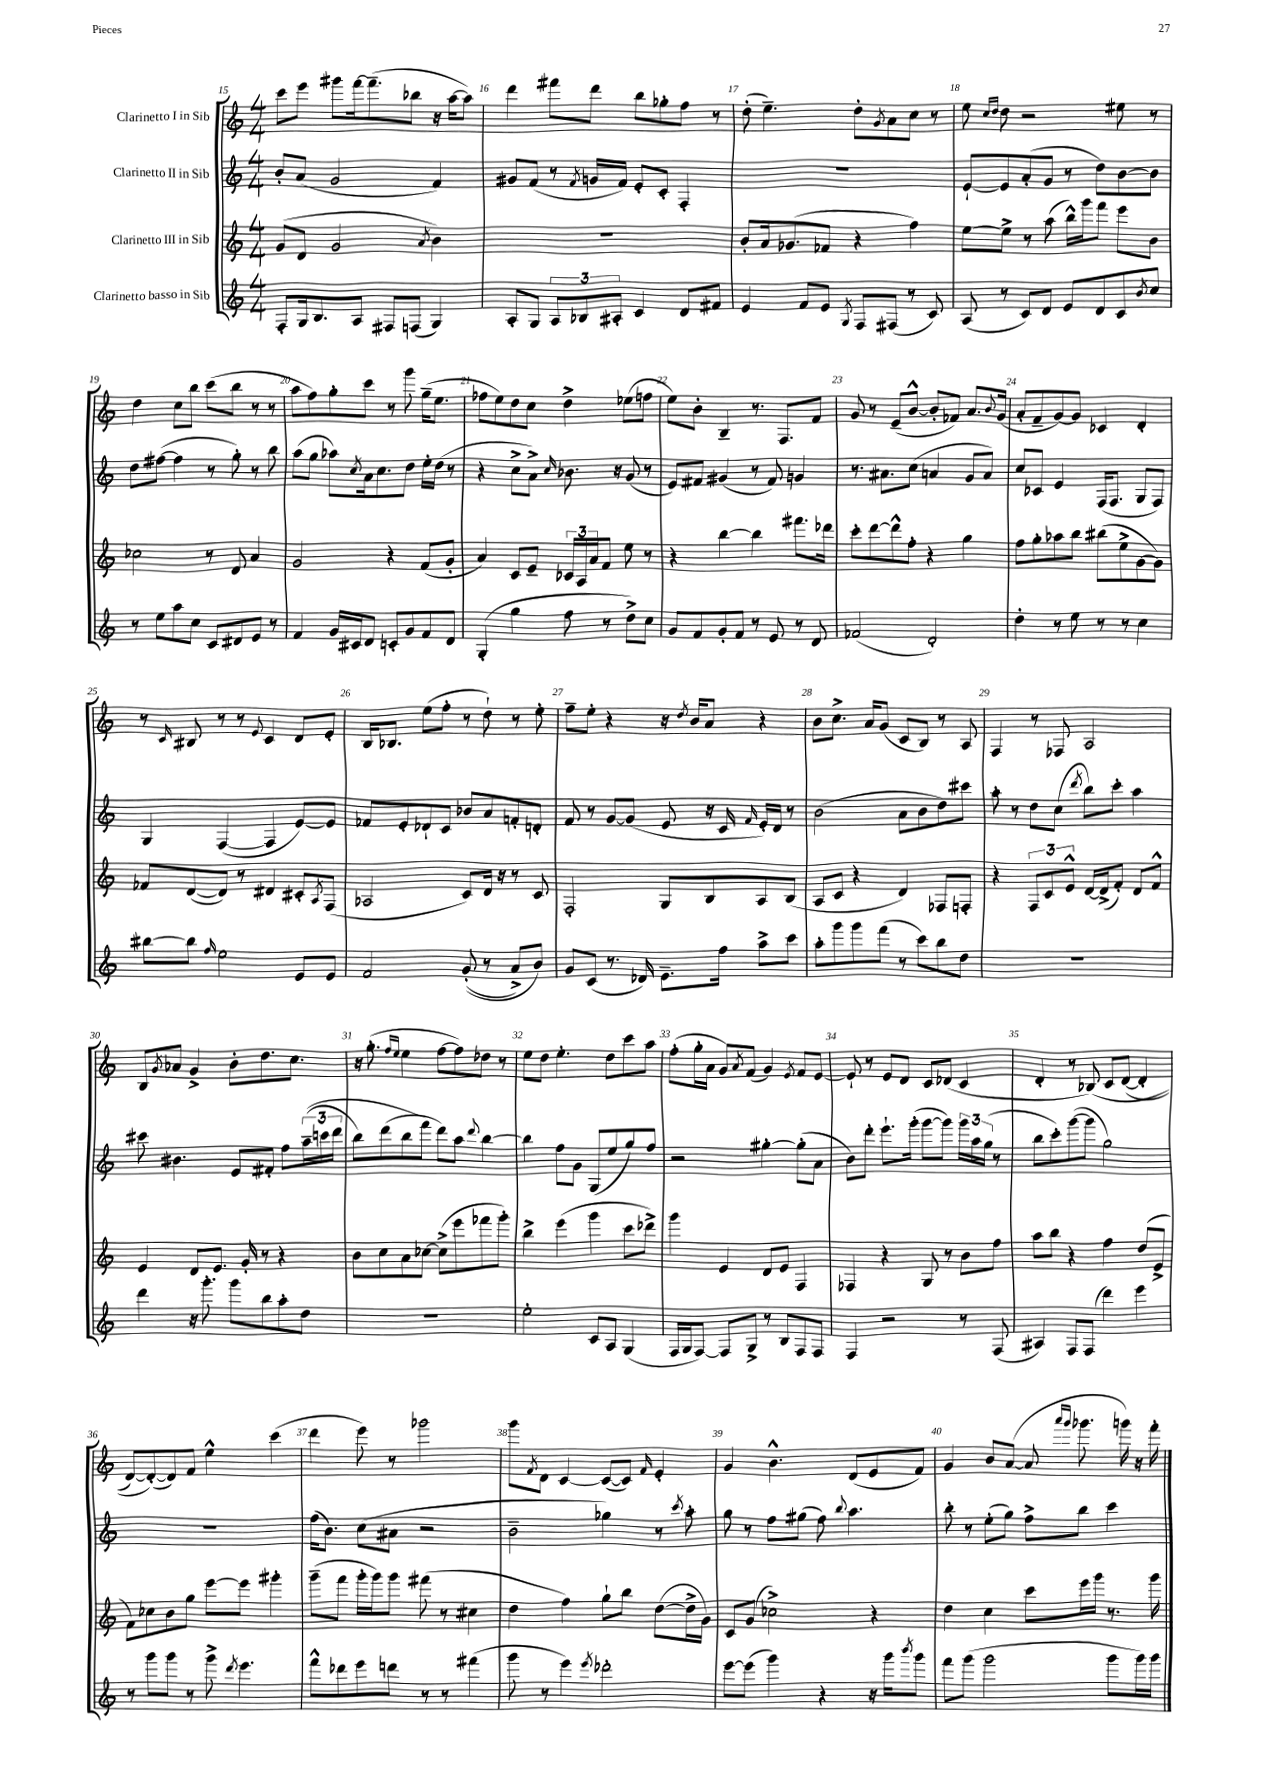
<<
\new StaffGroup <<
\new Staff = "s0" \with { instrumentName = "Clarinetto I in Sib" } {
    \clef treble \key c \major \numericTimeSignature \time 4/4
    c'''8 e'''8 gis'''8 f'''16~ f'''8.--( bes''8 r16 a''16~ a''8) |
    d'''4 fis'''8 d'''8 b''8 ges''8-. f''8 r8 |
    d''8-.( e''4.--) d''8-. \acciaccatura { g'8 } a'8 c''8 r8 |
    e''8 \grace { c''16 d''16 } d''8 r2 eis''8 r8 |
    d''4 c''8 b''8 c'''8( b''8 r8 r8 |
    a''8 f''8) g''8-. c'''8 r8 g'''8 g''16--( e''8. |
    fes''8 e''8) d''8 c''8 d''4-> ees''8( f''8 |
    e''8) b'8-. b4-- r8. f8. f'8 |
    g'8 r8 e'8--( b'8~-^ b'8-. fes'8) a'8. \appoggiatura { b'8 } g'16( |
    a'8-. f'8-- g'8~) g'8 ces'4 d'4-. |
    r8 \grace { c'16 } bis8 r8 r8 \appoggiatura { e'8 } c'4 d'8 e'8-. |
    b16 bes8. e''8( f''8-. r8 d''8-!) r8 e''8-. |
    f''8-- e''8-. r4 r16 \acciaccatura { d''8 } b'16 a'8 r4 |
    b'8 c''8.-> a'16 g'8( c'8 b8) r8 a8 |
    f4 r8 fes8 a2 |
    b8 \acciaccatura { g'8 } aes'8 g'4-> b'8-. d''8. c''8. |
    r16 g''8.-.( \grace { f''16 e''16 } e''4 f''8~ f''8) des''8 r8 |
    e''8 d''8 e''4.-. d''8 c'''8 a''8 |
    f''8-.( g''16-. a'16 g'8) \acciaccatura { a'8 } f'8( g'4) \acciaccatura { e'8 } f'8 e'8~ |
    e'8-! r8 e'8 d'8 c'8 des'8( c'4 |
    d'4-. r8 bes8)\( c'8 d'8~( d'4-. |
    d'8~) d'8~-.(\) d'8) f'8 e''4-^ c'''4( |
    d'''4 e'''8) r8 ges'''2 |
    g'''8 \acciaccatura { f'8 } d'8 c'4~ c'8~( c'8) \grace { f'16 } e'4-. |
    g'4 b'4.-^ d'8( e'8 f'8) |
    g'4 b'8 a'8~( a'8 \grace { a'''16 g'''16 } ges'''8. g'''16) r16 f'''16-. \bar "|." |
}
\new Staff = "s1" \with { instrumentName = "Clarinetto II in Sib" } {
    \clef treble \key c \major \numericTimeSignature \time 4/4
    b'8-. a'8( g'2 f'4) |
    gis'8 f'8( r8 \acciaccatura { f'8 } g'16 f'16) e'8-. c'8-. f4-. |
    R1 |
    e'8~-! e'8 a'8-.( g'8 r8 d''8) b'8~ b'8 |
    d''8 fis''8~( fis''4 r8 g''8-.) r8 b''8 |
    a''8( g''8 aes''8) \acciaccatura { c''8 } a'16 c''8. d''8 e''16-. d''16( r8 |
    r4 c''8-> a'8->) \grace { c''16 } bes'8. r16 g'8( r8 |
    e'8) fis'8 gis'4( r8 fis'8) g'4 |
    r8. ais'8. c''8( a'4 g'8 a'8) |
    c''8 ces'8 e'4 f16( f8. g8 f8) |
    g4 f4~( f4 e'8~) e'8 |
    fes'8 e'8-. des'8-! c'8 bes'8 a'8 f'8-. d'8-. |
    f'8 r8 g'8~ g'8( e'8 r16 c'16 \grace { f'16 } e'16-.) d'16 r8 |
    b'2( a'8 b'8 d''8) cis'''8 |
    a''8-. r8 d''8 c''8( \acciaccatura { d'''8 } b''8) c'''8-. a''4 |
    cis'''8 bis'4. e'8 fis'8-. f''8 \tuplet 3/2 { a''16--(\( c'''16 d'''16 } |
    b''8) d'''8( b''8 f'''8\) d'''8) a''8 \appoggiatura { d'''8 } b''4~ |
    b''4 f''8 g'8 g8( e''8 g''8) f''8 |
    r2 gis''4~-. gis''8-.( a'8 |
    b'8) d'''8-. e'''8.-! g'''16-.( g'''8~ g'''8) \tuplet 3/2 { g'''16 a''16 g''16( } r8 |
    b''8 c'''8-.) g'''8~( g'''8 g''2) |
    R1 |
    f''16( b'8.) c''8( ais'8 r2 |
    b'2-- ges''4) r8 \acciaccatura { c'''8 } a''8-. |
    g''8 r8 f''8 gis''8( f''8) \appoggiatura { b''8 } a''4. |
    b''8-. r8 e''8-.( g''8) f''8-> b''8 c'''4 \bar "|." |
}
\new Staff = "s2" \with { instrumentName = "Clarinetto III in Sib" } {
    \clef treble \key c \major \numericTimeSignature \time 4/4
    g'8( d'8 g'2 \acciaccatura { a'8 } b'4) |
    R1 |
    b'8-. a'16 ges'8.( fes'8 r4 f''4) |
    e''8~ e''8-> r8 a''8( b''16-^) g'''16 f'''8 e'''8 b'8 |
    ces''2 r8 d'8 a'4 |
    g'2 r4 f'8( g'8-. |
    a'4) c'8 e'8-- \tuplet 3/2 { ces'16 a16 a'16 } f'8 e''8 r8 |
    r4 b''4~ b''4 fis'''8. des'''16 |
    c'''8-. d'''8~ d'''8-^ f''8-. r4 g''4 |
    f''8 g''8-. aes''8 b''8 bis''8( e''8-> g'8~ g'8) |
    fes'8 d'8~( d'8) r8 dis'4 cis'8-. \acciaccatura { a8 } f8( |
    aes2 c'8) d'16 r16 r8 c'8 |
    f2-. g8 b8 a8 b8( |
    a8 c'8 r4 d'4) fes8 f8-. |
    r4 \tuplet 3/2 { f8 c'8 e'8-^ } d'16~ d'16->( f'8-.) d'8 f'8-^ |
    e'4 d'8 e'8. g'16-. r8 r4 |
    b'8 c''8 a'8 ces''8~ ces''8->( e'''8 fes'''8 g'''8-.) |
    b''4-> e'''4( g'''4 c'''8 des'''8->) |
    g'''4 e'4 d'8 e'8 f4 |
    fes4 r4 g8 r8 b'8 f''8 |
    a''8 b''8 r4 f''4 d''8( e'8-> |
    f'8) ces''8 b'8 g''8 e'''8~ e'''8 gis'''4-. |
    g'''8--( f'''8 g'''16-. g'''16) g'''8 fis'''8( r8 cis''4 |
    d''4 f''4) g''8-! b''8 d''8~( d''16-> g'16) |
    c'8 g'8( ces''2->) r4 |
    d''4 c''4 c'''8 e'''16 g'''16 r8. g'''16 \bar "|." |
}
\new Staff = "s3" \with { instrumentName = "Clarinetto basso in Sib" } {
    \clef treble \key c \major \numericTimeSignature \time 4/4
    f8-. g16 b8. a8 fis8 f8( g4) |
    a8-. g8 \tuplet 3/2 { a8 bes8 ais8-. } c'4 d'8 fis'8 |
    e'4 f'8 e'8 \acciaccatura { g8 } f8 fis8( r8 c'8) |
    a8( r8 c'8) d'8 e'8 d'8 c'8 \acciaccatura { b'8 } c''8 |
    r8 e''8 a''8 c''8 c'8 dis'8 e'8 r8 |
    f'4 g'16 cis'16 d'8 c'8-. g'8 f'8 d'8 |
    g4-.( g''4 f''8 r8 d''8->) c''8 |
    g'8 f'8 g'8-. f'8 r8 e'8 r8 d'8 |
    fes'2( d'2-.) |
    d''4-. r8 e''8 r8 r8 c''4 |
    bis''8~ bis''8 \grace { f''16 } e''2 e'8 e'8 |
    f'2 g'8-.(\( r8 a'8->) b'8\) |
    g'8 c'8( r8. des'16) e'8.-- f''16 a''8-> c'''8 |
    a''8-. g'''8 g'''8 f'''8( r8 c'''8) b''8 d''8 |
    R1 |
    d'''4 r16 g'''8.-. g'''8 b''8 a''8-. d''8 |
    R1 |
    e''2-. c'8 a8 g4( |
    f16 g16 f8~) f8 g8-> r8 b8 f8 f8 |
    f4 r2 r8 f8( |
    ais4) f8 f8( d'''4) e'''4 |
    r8 g'''8 g'''8 r8 g'''8-> \acciaccatura { d'''8 } e'''4. |
    f'''8-^ des'''8 e'''8 d'''8 r8 r8 fis'''4( |
    g'''8 r8 e'''4) \acciaccatura { e'''8 } des'''2-. |
    e'''8~ e'''8( g'''4) r4 r16 g'''16 \acciaccatura { b'''8 } g'''8 |
    f'''8 g'''8( g'''2 g'''8 g'''16) g'''16 \bar "|." |
}
>>
>>
\layout { \context { \Score currentBarNumber = #15 \override BarNumber.break-visibility = ##(#f #t #t) barNumberVisibility = #all-bar-numbers-visible } }
